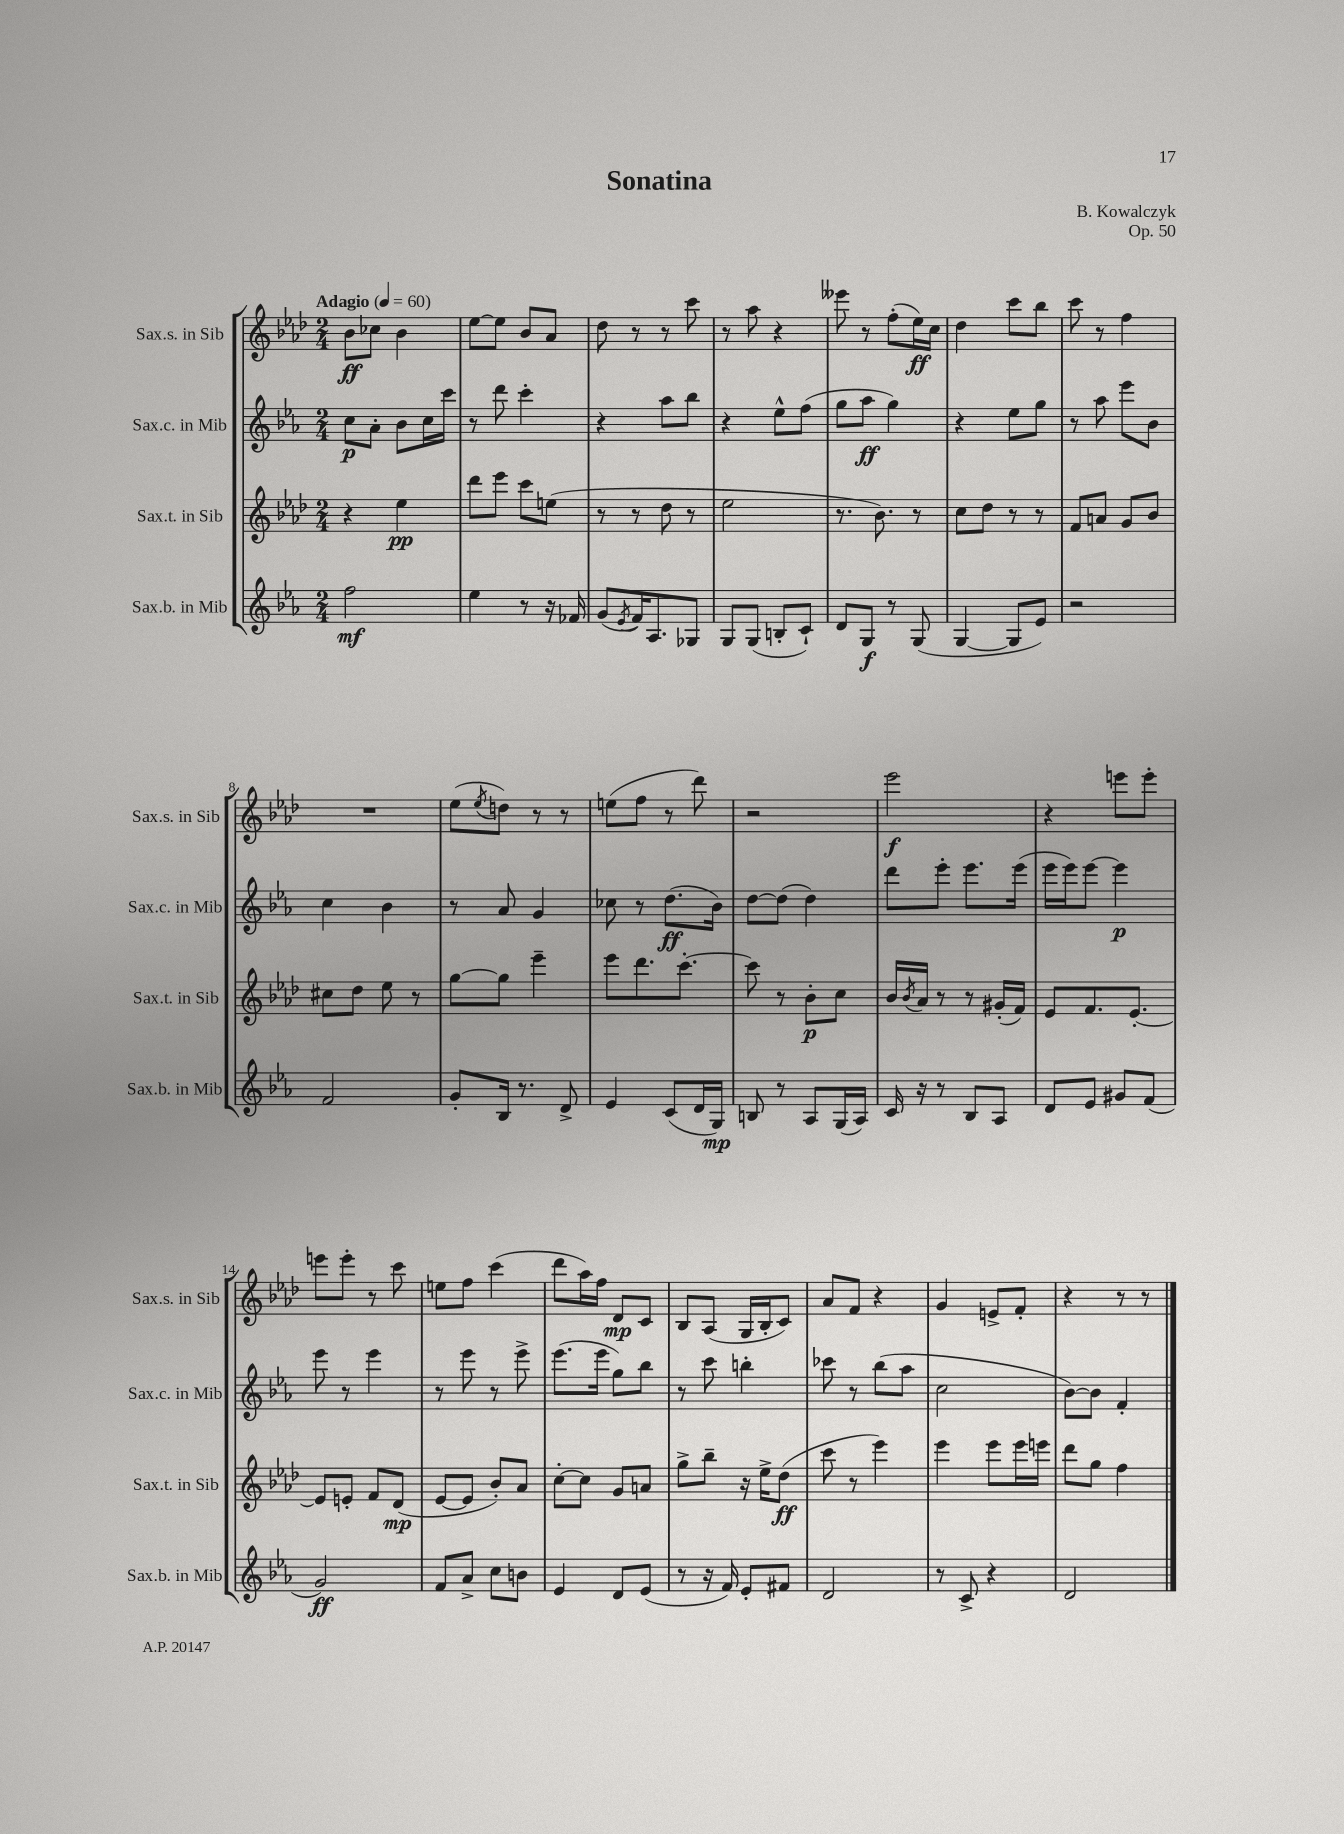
\header { title = "Sonatina" composer = "B. Kowalczyk" opus = "Op. 50" }
<<
\new StaffGroup <<
\new Staff = "s0" \with { instrumentName = "Sax.s. in Sib" shortInstrumentName = "Sax.s. in Sib" } {
    \clef treble \key aes \major \numericTimeSignature \time 2/4 \tempo "Adagio" 4 = 60
    bes'8\ff ces''8 bes'4 |
    ees''8~ ees''8 bes'8 aes'8 |
    des''8 r8 r8 c'''8 |
    r8 aes''8 r4 |
    eeses'''8 r8 f''8-.( ees''16\ff) c''16 |
    des''4 c'''8 bes''8 |
    c'''8 r8 f''4 |
    R2 |
    ees''8( \acciaccatura { ees''8 } d''8) r8 r8 |
    e''8( f''8 r8 des'''8) |
    r2 |
    ees'''2\f |
    r4 e'''8 e'''8-. |
    e'''8 e'''8-. r8 c'''8 |
    e''8 f''8 c'''4( |
    des'''8 aes''16) f''16 des'8\mp c'8 |
    bes8 aes8( g16 bes16-. c'8) |
    aes'8 f'8 r4 |
    g'4 e'8-> f'8-. |
    r4 r8 r8 \bar "|." |
}
\new Staff = "s1" \with { instrumentName = "Sax.c. in Mib" shortInstrumentName = "Sax.c. in Mib" } {
    \clef treble \key ees \major \numericTimeSignature \time 2/4
    c''8\p aes'8-. bes'8 c''16 c'''16 |
    r8 d'''8 c'''4-. |
    r4 aes''8 bes''8 |
    r4 ees''8-^ f''8( |
    g''8 aes''8\ff g''4) |
    r4 ees''8 g''8 |
    r8 aes''8 ees'''8 bes'8 |
    c''4 bes'4 |
    r8 aes'8 g'4 |
    ces''8 r8 d''8.\ff( bes'16) |
    d''8~ d''8( d''4) |
    d'''8 ees'''8-. ees'''8. ees'''16( |
    ees'''16 ees'''16) ees'''8~ ees'''4\p |
    ees'''8 r8 ees'''4 |
    r8 ees'''8 r8 ees'''8-> |
    ees'''8.( ees'''16 g''8) bes''8 |
    r8 c'''8 b''4-. |
    ces'''8 r8 bes''8( aes''8 |
    c''2 |
    bes'8~) bes'8 f'4-. \bar "|." |
}
\new Staff = "s2" \with { instrumentName = "Sax.t. in Sib" shortInstrumentName = "Sax.t. in Sib" } {
    \clef treble \key aes \major \numericTimeSignature \time 2/4
    r4 ees''4\pp |
    des'''8 ees'''8 c'''8 e''8( |
    r8 r8 des''8 r8 |
    ees''2 |
    r8. bes'8.) r8 |
    c''8 des''8 r8 r8 |
    f'8 a'8 g'8 bes'8 |
    cis''8 des''8 ees''8 r8 |
    g''8~ g''8 ees'''4-- |
    ees'''8 des'''8. c'''8.~-. |
    c'''8 r8 bes'8-.\p c''8 |
    bes'16 \acciaccatura { bes'8 } aes'16 r8 r8 gis'16-.( f'16) |
    ees'8 f'8. ees'8.~-. |
    ees'8 e'8-. f'8 des'8\mp( |
    ees'8~ ees'8 bes'8-.) aes'8 |
    c''8~-. c''8 g'8 a'8 |
    g''8-> bes''8-- r16 ees''16-> des''8\ff( |
    c'''8 r8 ees'''4) |
    ees'''4 ees'''8 ees'''16 e'''16 |
    des'''8 g''8 f''4 \bar "|." |
}
\new Staff = "s3" \with { instrumentName = "Sax.b. in Mib" shortInstrumentName = "Sax.b. in Mib" } {
    \clef treble \key ees \major \numericTimeSignature \time 2/4
    f''2\mf |
    ees''4 r8 r16 fes'16 |
    g'8( \acciaccatura { ees'8 } f'16) aes8. ges8 |
    g8 g8( b8-. c'8-!) |
    d'8 g8\f r8 g8( |
    g4~ g8 ees'8) |
    r2 |
    f'2 |
    g'8-. bes16 r8. d'8-> |
    ees'4 c'8( d'16 g16\mp) |
    b8 r8 aes8 g16( aes16) |
    c'16 r16 r8 bes8 aes8 |
    d'8 ees'8 gis'8 f'8( |
    g'2\ff) |
    f'8 aes'8-> c''8 b'8 |
    ees'4 d'8 ees'8( |
    r8 r16 f'16) ees'8-. fis'8 |
    d'2 |
    r8 c'8-> r4 |
    d'2 \bar "|." |
}
>>
>>
